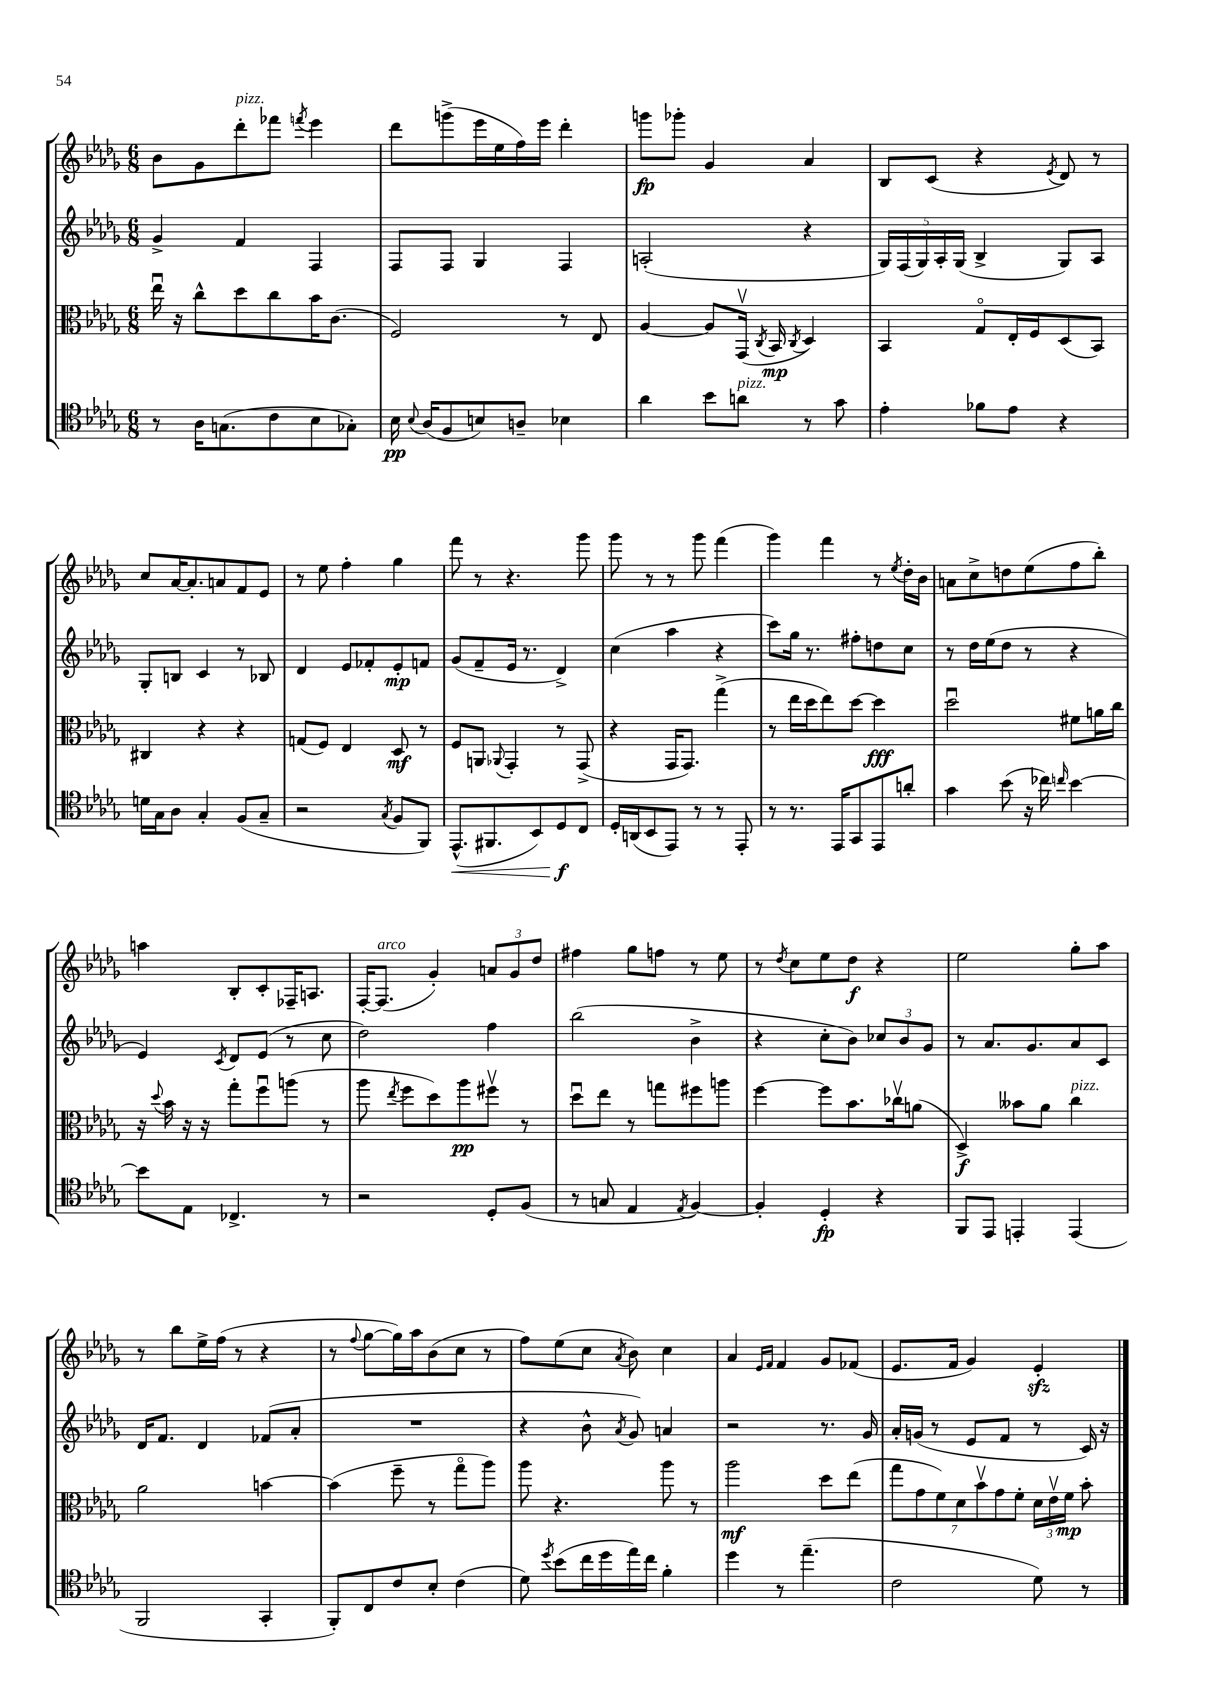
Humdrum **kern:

**kern	**kern	**kern	**kern
*staff4	*staff3	*staff2	*staff1
*clefC4	*clefC3	*clefG2	*clefG2
*k[b-e-a-d-g-]	*k[b-e-a-d-g-]	*k[b-e-a-d-g-]	*k[b-e-a-d-g-]
*M6/8	*M6/8	*M6/8	*M6/8
8r	16ee-u	4g-^	8b-
.	16r	.	.
16A-	8cc^^	.	8g-
(8.G	.	.	.
.	8dd-	4f	8ddd-'
8c	8cc	.	8fff-
.	.	.	8qfff
8B-	16b-	4F	4eee-
.	(8.c	.	.
8G-')	.	.	.
=	=	=	=
16B-	2F)	8F	8ddd-
8qqB-	.	.	.
(16A-	.	.	.
8F	.	8F	(8ggg^
8B)	.	4G-	16eee-
.	.	.	16ee-
8A~	.	.	16ff)
.	.	.	16eee-
4B-	8r	4F	4ddd-'
.	8E-	.	.
=	=	=	=
4a-	[4A-	(2A'	8ggg
.	.	.	8ggg-'
8b-	8A-]	.	4g-
8a	(16GG-v	.	.
.	8qC	.	.
.	16BB-	.	.
.	8qC	.	.
8r	4D-)	4r	4a-
8g-	.	.	.
=	=	=	=
4e-'	4BB-	20G-)	8B-
.	.	(20F	.
.	.	20G-)	.
.	.	.	(8c
.	.	20A-'	.
.	.	(20G-	.
8f-	8G-o	4B-^	4r
8e-	16E-'	.	.
.	16F	.	.
.	.	.	8qe-
4r	(8D-	8G-)	8d-)
.	8BB-)	8A-	8r
=	=	=	=
16d	4C#	8G-'	8cc
16G-	.	.	.
8A-	.	8B	[16a-
.	.	.	8.a-']
4G-'	4r	4c	.
.	.	.	8a
(8F	4r	8r	8f
8G-~	.	8B-	8e-
=	=	=	=
2r	(8G	4d-	8r
.	8F)	.	8ee-
.	4E-	8e-	4ff'
.	.	8f-'	.
8qG-	.	.	.
8F	8D-	8e-'	4gg-
8FF)	8r	8f	.
=	=	=	=
(8.EE-^^	8F	(8g-	8fff
.	8AA	8f~	8r
8.FF#	.	.	.
.	8qqAA-	.	.
.	4GG-'	16e-	4.r
.	.	8.r	.
8BB-)	.	.	.
8D-	8r	4d-^)	.
8C	(8GG-^	.	8ggg-
=	=	=	=
16D-'	4r	(4cc	8ggg-
(16AA	.	.	.
8BB-	.	.	8r
8EE-)	16GG-	4aa-	8r
.	8.GG-)	.	.
8r	.	.	8ggg-
8r	(4gg-^	4r	(4fff
8EE-'	.	.	.
=	=	=	=
8r	8r	8ccc)	4ggg-)
8.r	16ee-	16gg-	.
.	16dd-	8.r	.
.	8ee-)	.	4fff
16EE-	.	.	.
8GG-	[8dd-	8ff#'	.
8EE-	4dd-]	8dd	8r
.	.	.	8qee-
8a'	.	8cc	16dd-'
.	.	.	16b-
=	=	=	=
4g-	2dd-u	8r	8a
.	.	16dd-	8cc^
.	.	(16ee-	.
(8b-	.	8dd-	8dd
16r	.	8r	(8ee-
16cc-)	.	.	.
16qqcc	.	.	.
[4b-	8f#	4r	8ff
.	16a	.	8bb-')
.	16cc	.	.
=	=	=	=
8b-]	16r	4e-)	4aa
.	8qqdd-	.	.
.	16b-	.	.
8E-	16r	.	.
.	16r	.	.
.	.	8qc	.
4.C-^	8gg-'	8d-	8B-'
.	8ffu	(8e-	8c'
.	(8aa	8r	16F-~
.	.	.	8.A
8r	8r	8cc	.
=	=	=	=
2r	8aa-	2dd-)	[16F'
.	.	.	(8.F]
.	8qee-	.	.
.	8ff	.	.
.	8dd-)	.	4g-')
.	8aa-	.	.
8D-'	8ff#v	4ff	12a
.	.	.	12g-
(8F	8r	.	.
.	.	.	12dd-
=	=	=	=
8r	8dd-u	(2bb-	4ff#
8G	8ee-	.	.
4E-	8r	.	8gg-
.	8gg	.	8ff
8qE-	.	.	.
[4F)	8ff#	4b-^	8r
.	8aa	.	8ee-
=	=	=	=
4F']	[4ff	4r	8r
.	.	.	8qdd-
.	.	.	8cc
4D-'	8ff]	8cc'	8ee-
.	8.b-	8b-)	8dd-
4r	.	12cc-	4r
.	16cc-v	.	.
.	.	12b-	.
.	(8a	.	.
.	.	12g-	.
=	=	=	=
8FF	4D-^)	8r	2ee-
8EE-	.	8.a-	.
4EE'	8b--	.	.
.	.	8.g-	.
.	8a-	.	.
(4EE	4cc	8a-	8gg-'
.	.	8c	8aa-
=	=	=	=
2FF	2a-	16d-	8r
.	.	8.f	.
.	.	.	8bb-
.	.	4d-	16ee-^
.	.	.	(16ff
.	.	.	8r
4GG-'	[4b	(8f-	4r
.	.	8a-'	.
=	=	=	=
8FF')	(4b]	2.r	8r
.	.	.	8qqff
8C	.	.	[8gg-
8c	8ff~	.	16gg-])
.	.	.	16aa-
8B-'	8r	.	(8b-
(4c	8gg-o	.	8cc
.	8aa-)	.	8r
=	=	=	=
8d-)	8aa-	4r	8ff)
8qdd-	.	.	.
(8b-	4.r	.	(8ee-
16cc	.	8b-^^	8cc
16dd-	.	.	.
.	.	8qa-	8qa-
16ee-)	.	8g-)	8b-)
16cc	.	.	.
4f'	8aa-	4a	4cc
.	8r	.	.
=	=	=	=
4dd-	2aa-	2r	4a-
.	.	.	16qqe-
.	.	.	16qqf
8r	.	.	4f
(4.ee-~	.	.	.
.	8dd-	8.r	8g-
.	(8ee-	.	(8f-
.	.	16g-	.
=	=	=	=
2c	14gg-	16a-'	8.e-
.	.	(16g	.
.	14g-	.	.
.	.	8r	.
.	14f)	.	.
.	.	.	16f
.	14d-	.	.
.	.	8e-	4g-)
.	14b-v	.	.
.	14g-	.	.
.	.	8f	.
.	14f'	.	.
8d-)	24d-	8r	4e-'
.	24e-v	.	.
.	24f	.	.
8r	8b-'	16c)	.
.	.	16r	.
==	==	==	==
*-	*-	*-	*-
